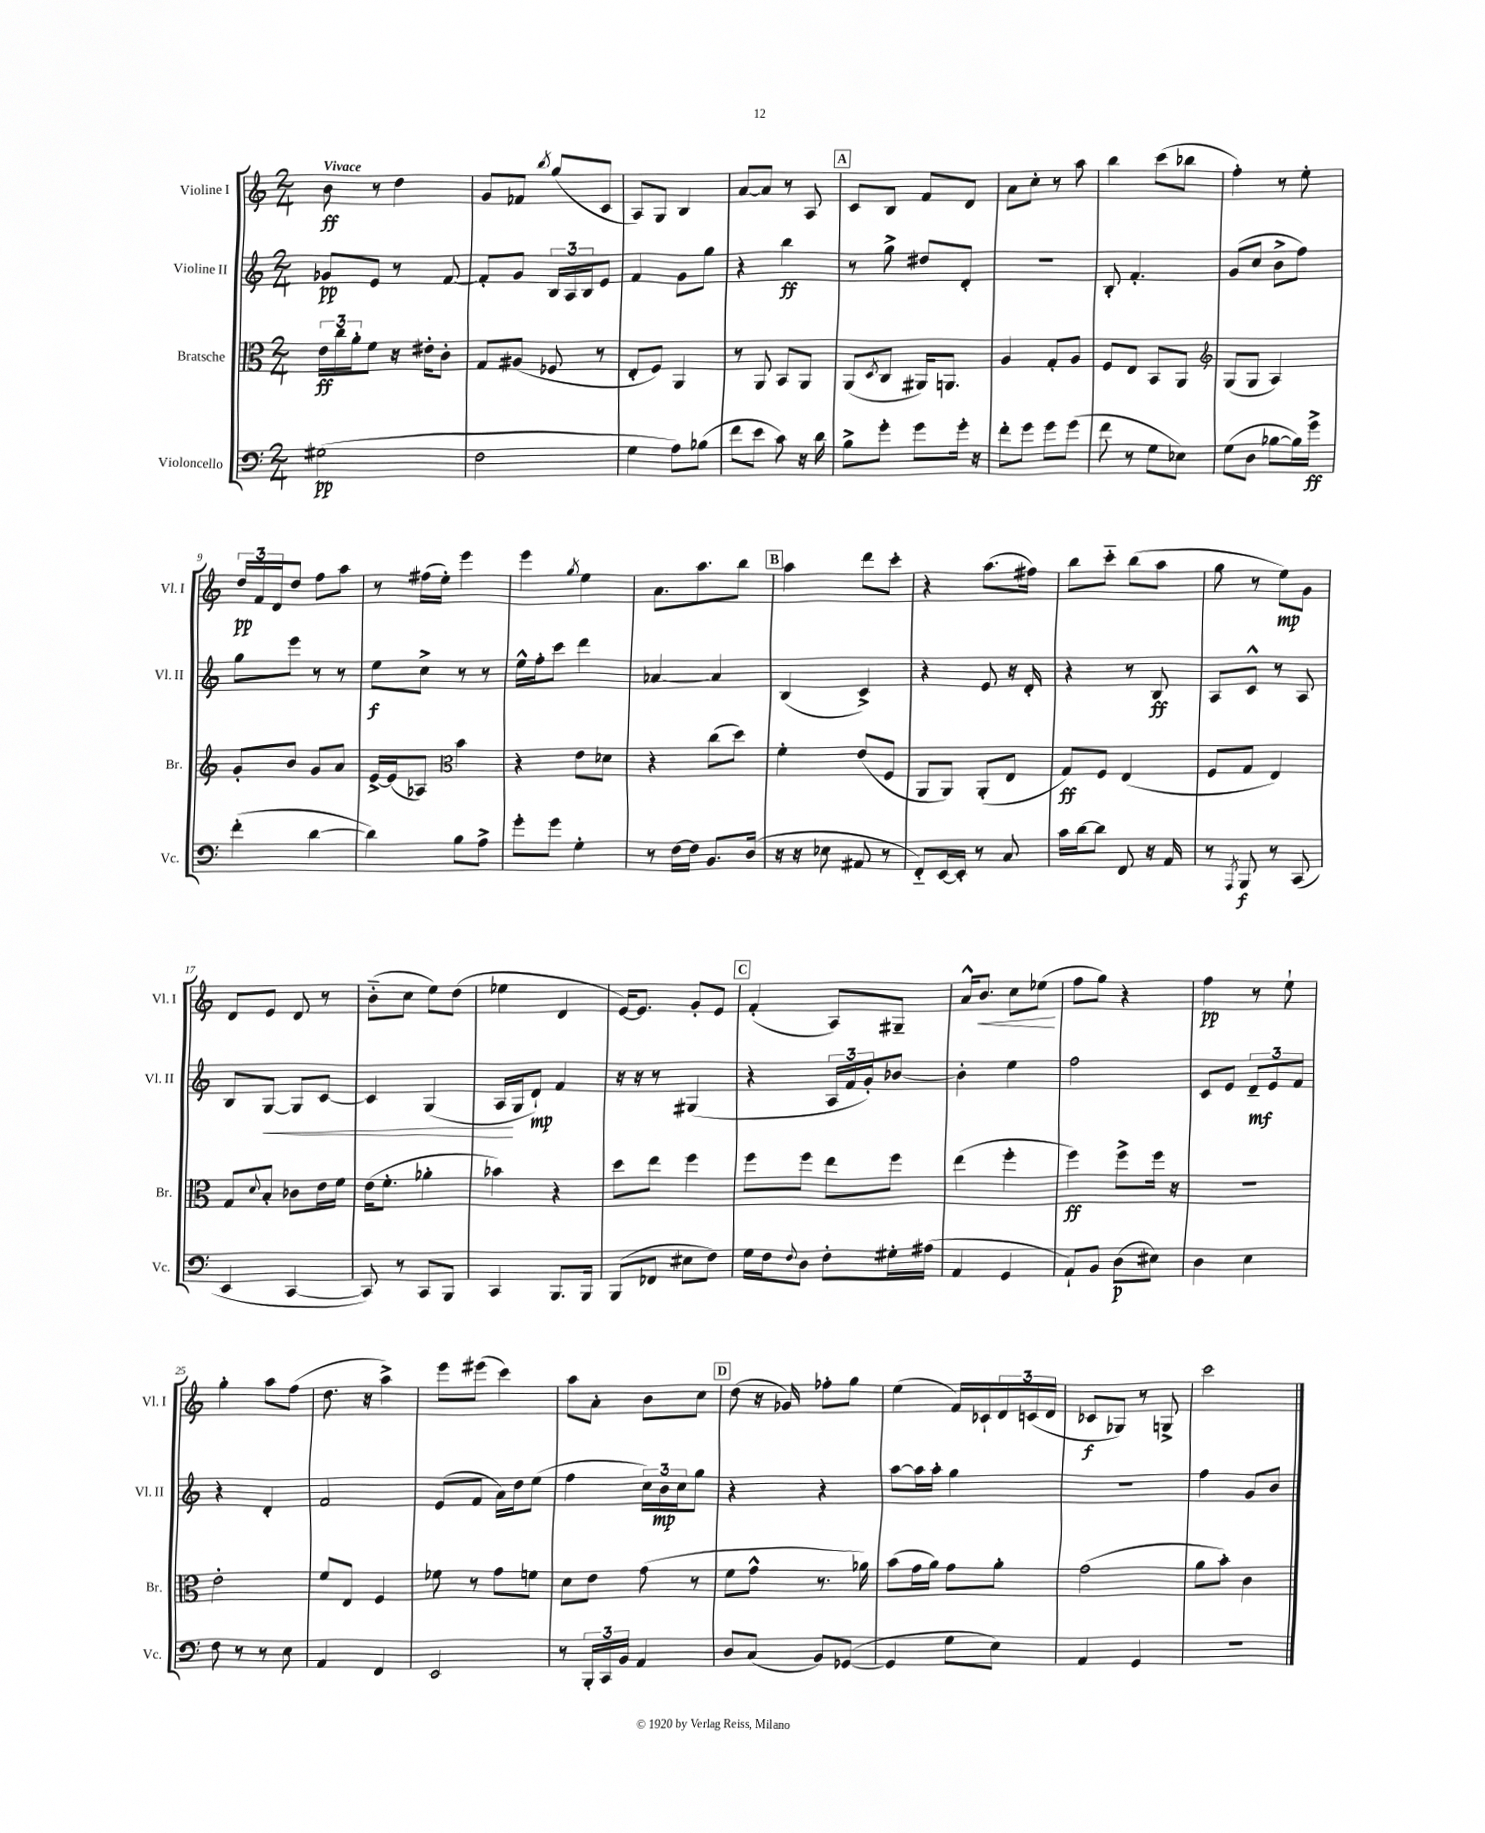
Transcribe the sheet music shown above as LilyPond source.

<<
\new StaffGroup <<
\new Staff = "s0" \with { instrumentName = "Violine I" shortInstrumentName = "Vl. I" } {
    \clef treble \key c \major \numericTimeSignature \time 2/4 \tempo "Vivace"
    b'8\ff r8 d''4 |
    g'8 fes'8 \acciaccatura { b''8 } g''8( c'8 |
    a8) g8 b4 |
    a'8~ a'8 r8 a8 |
    \mark \markup { \box "A" } c'8 b8 f'8 d'8 |
    a'8 c''8-. r8 a''8 |
    b''4 c'''8( bes''8 |
    f''4-.) r8 e''8-. |
    \tuplet 3/2 { d''16\pp f'16 d'16 } d''8 f''8 a''8 |
    r8 fis''16( e''16-.) e'''4 |
    e'''4 \acciaccatura { g''8 } e''4 |
    a'8. a''8. b''8 |
    \mark \markup { \box "B" } a''4 d'''8 c'''8-. |
    r4 a''8.( fis''16) |
    b''8 c'''8-_ b''8( a''8 |
    g''8 r8 e''8\mp) g'8 |
    d'8 e'8 d'8 r8 |
    b'8-_( c''8 e''8) d''8( |
    ees''4 d'4 |
    e'16~) e'8. g'8-. e'8 |
    \mark \markup { \box "C" } f'4-.( a8) gis8-- |
    a'16-^ b'8.\< c''8 ees''8\!( |
    f''8 g''8) r4 |
    f''4\pp r8 e''8-! |
    g''4-. a''8 f''8( |
    d''8. r16 a''4->) |
    e'''8 eis'''8( c'''4) |
    a''8 a'8-. b'8 c''8 |
    \mark \markup { \box "D" } d''8( r16 ges'16) fes''8-. g''8 |
    e''4( f'16) ces'16-! \tuplet 3/2 { d'16 c'16( d'16 } |
    ces'8\f ges8) r8 g8-> |
    c'''2 \bar "|." |
}
\new Staff = "s1" \with { instrumentName = "Violine II" shortInstrumentName = "Vl. II" } {
    \clef treble \key c \major \numericTimeSignature \time 2/4
    ges'8\pp e'8 r8 f'8~ |
    f'8-. g'8 \tuplet 3/2 { b16 a16 b16 } e'8 |
    f'4 g'8 g''8 |
    r4 b''4\ff |
    \mark \markup { \box "A" } r8 g''8-> dis''8 d'8-. |
    R2 |
    b8-. f'4.-. |
    g'8( c''8 b'8-> f''8) |
    g''8 e'''8 r8 r8 |
    e''8\f c''8-> r8 r8 |
    e''16-^ f''16-. c'''8 d'''4 |
    aes'4~ aes'4 |
    \mark \markup { \box "B" } b4( c'4->) |
    r4 e'8 r16 d'16-. |
    r4 r8 b8\ff |
    a8 c'8-^ r8 a8 |
    b8 g8~\< g8 c'8~ |
    c'4 g4( |
    a16\! g16 d'8-!\mp) f'4 |
    r16 r16 r8 gis4( |
    \mark \markup { \box "C" } r4 \tuplet 3/2 { a16 f'16 g'16-.) } bes'8~ |
    bes'4-. e''4 |
    f''2 |
    c'8 e'8 \tuplet 3/2 { d'8--\mf e'8 f'8 } |
    r4 d'4-. |
    f'2 |
    e'8( f'8 a'16) d''16 e''8( |
    f''4 \tuplet 3/2 { c''16) b'16\mp c''16 } g''8 |
    \mark \markup { \box "D" } r4 r4 |
    a''8~ a''16 a''16-. g''4 |
    R2 |
    f''4 g'8 b'8 \bar "|." |
}
\new Staff = "s2" \with { instrumentName = "Bratsche" shortInstrumentName = "Br." } {
    \clef alto \key c \major \numericTimeSignature \time 2/4
    \tuplet 3/2 { e'16\ff c''16 a'16-. } f'8 r16 eis'16-. c'8-. |
    g8 ais8( fes8 r8 |
    e8-. f8) a,4 |
    r8 a,8 b,8 a,8 |
    \mark \markup { \box "A" } a,8( \acciaccatura { d8 } c8 ais,16) a,8. |
    a4 g8-. a8 |
    f8 e8 b,8 a,8 |
    \clef treble g8( g8 a4) |
    g'8-. b'8 g'8 a'8 |
    e'16~-> e'16( aes8) \clef alto b'4 |
    r4 e'8 des'8 |
    r4 c''8( d''8) |
    \mark \markup { \box "B" } f'4-. e'8( f8 |
    a,8 a,8) a,8-.( e8 |
    g8\ff) f8 e4( |
    f8 g8 e4) |
    g8 \appoggiatura { d'8 } b8-. ces'8 e'16 f'16 |
    e'16( f'8.-. aes'4-. |
    bes'4) r4 |
    d''8 e''8 f''4 |
    \mark \markup { \box "C" } f''8 f''8 e''8 f''8 |
    e''4( f''4-. |
    f''4\ff) f''8-> f''16 r16 |
    R2 |
    e'2-. |
    f'8 e8 f4 |
    fes'8 r8 g'8 f'8 |
    d'8 e'8 g'8( r8 |
    \mark \markup { \box "D" } f'8 g'8-^ r8. aes'16) |
    b'8( g'16 a'16) g'8 a'8-. |
    g'2( |
    a'8 b'8-.) c'4 \bar "|." |
}
\new Staff = "s3" \with { instrumentName = "Violoncello" shortInstrumentName = "Vc." } {
    \clef bass \key c \major \numericTimeSignature \time 2/4
    gis2\pp( |
    f2 |
    g4 a8) bes8( |
    f'8 e'8 c'8) r16 d'16 |
    \mark \markup { \box "A" } b8-> g'8-. g'8 g'16-. r16 |
    f'8-. g'8 g'8 g'8( |
    f'8 r8 g8 ees8) |
    g8( d8 bes8~ bes16) g'16->\ff |
    f'4-.( d'4~ |
    d'4) b8 a8-> |
    g'8-. g'8 g4-. |
    r8 f16~ f16 b,8. d16( |
    \mark \markup { \box "B" } r16 r16 ees8 ais,8 r8 |
    f,8-_) e,16~ e,16-. r8 c8 |
    c'16 d'16~ d'8 f,8 r16 a,16 |
    r8 \acciaccatura { a,,8 } b,,8\f r8 c,8( |
    e,4 c,4~ |
    c,8) r8 c,8 b,,8 |
    c,4 b,,8. b,,16 |
    b,,8( fes,8 eis8 f8) |
    \mark \markup { \box "C" } g16 f16 \appoggiatura { f8 } d8 f8-. gis16-. ais16( |
    a,4 g,4 |
    a,8-!) b,8 d8\p( eis8) |
    d4 e4 |
    f8 r8 r8 e8 |
    a,4 f,4 |
    e,2 |
    r8 \tuplet 3/2 { b,,16-. c,16 b,16 } a,4 |
    \mark \markup { \box "D" } d8 c8( b,8) ges,8~( |
    ges,4 g8 e8) |
    a,4 g,4 |
    R2 \bar "|." |
}
>>
>>
